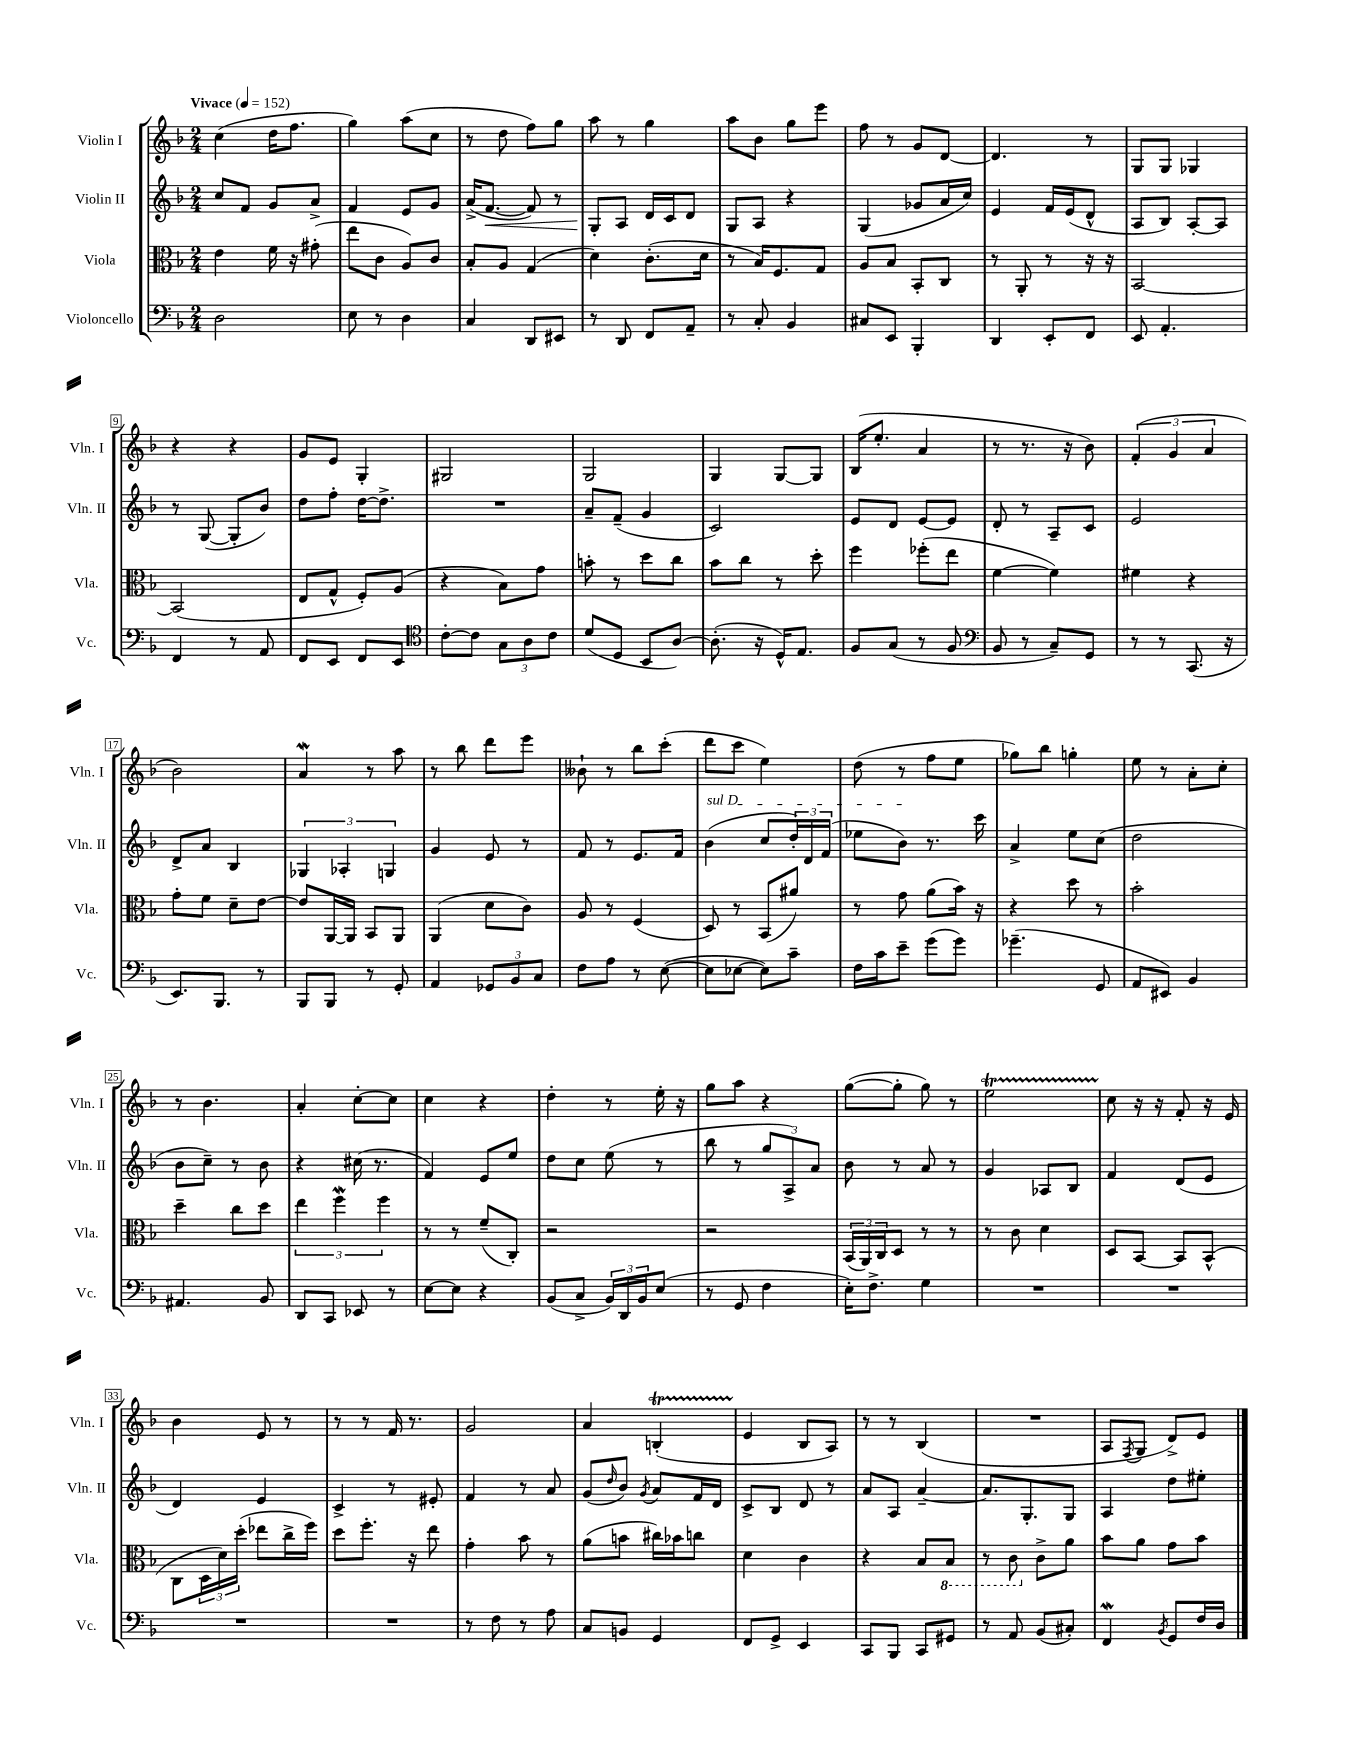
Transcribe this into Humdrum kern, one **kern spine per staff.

**kern	**kern	**kern	**kern
*staff4	*staff3	*staff2	*staff1
*clefF4	*clefC3	*clefG2	*clefG2
*k[b-]	*k[b-]	*k[b-]	*k[b-]
*M2/4	*M2/4	*M2/4	*M2/4
*MM152	*MM152	*MM152	*MM152
2D\	4e\	8cc/L	(4cc\
.	.	8f/J	.
.	16f\	8g/L	16dd\LK
.	16r	.	8.ff\J
.	(8g#'\	8a^/J	.
=	=	=	=
8E\	8ee\L	4f/	4gg\)
8r	8c\J	.	.
4D\	8A/L)	8e/L	(8aa\L
.	8c/J	8g/J	8cc\J
=	=	=	=
4C/	8B-'/L	(16a^/LK	8r
.	.	[8.f/J	.
.	8A/J	.	8dd\
8DD/L	(4G/	8f/])	8ff\L)
8EE#/J	.	8r	8gg\J
=	=	=	=
8r	4d\)	8G'/L	8aa\
8DD/	.	8A/J	8r
8FF/L	(8.c'\L	16d/LL	4gg\
.	.	16c/J	.
8AA~/J	.	8d/J	.
.	16d\Jk	.	.
=	=	=	=
8r	8r	8G/L	8aa\L
8C'/	16B-/LK)	8A/J	8b-\J
.	8.F/	.	.
4BB-/	.	4r	8gg\L
.	8G/J	.	8eee\J
=	=	=	=
8C#/L	8A/L	(4G/	8ff\
8EE/J	8B-/J	.	8r
4BBB-'/	8BB-'/L	8g-/L	8g/L
.	8C/J	16a/L	[8d/J
.	.	16cc/JJ)	.
=	=	=	=
4DD/	8r	4e/	4.d/]
.	8AA'/	.	.
8EE'/L	8r	16f/LL	.
.	.	(16e/J	.
8FF/J	16r	8d^^/J	8r
.	16r	.	.
=	=	=	=
8EE/	[2BB-/	8A/L	8G/L
4.AA'/	.	8B-/J)	8G/J
.	.	[8A'/L	4G-/
.	.	8A/]J	.
=	=	=	=
4FF/	(2BB-/]	8r	4r
.	.	([8G/	.
8r	.	8G'/]L	4r
8AA/	.	8b-/J)	.
=	=	=	=
8FF/L	8E/L	8dd\L	8g/L
8EE/J	8G^^/J	8ff'\J	8e/J
8FF/L	8F'/L)	[16dd\LK	4G'/
.	.	8.dd^\]J	.
8EE/J	(8A/J	.	.
=	=	=	=
*clefC4	*	*	*
[8c'\L	4r	2r	2G#/
8c\]J	.	.	.
12G\L	8B-\L)	.	.
12A\	.	.	.
.	8g\J	.	.
12c\J	.	.	.
=	=	=	=
(8d/L	8b'\	8a~/L	2G/
8D/J	8r	(8f~/J	.
8BB-/L	8dd\L	4g/	.
[8A/J)	8cc\J	.	.
=	=	=	=
(8.A'\]	8b-\L	2c/)	4G/
.	8cc\J	.	.
16r	.	.	.
16D^^/LK)	8r	.	[8G/L
8.E/J	.	.	.
.	8dd'\	.	8G/]J
=	=	=	=
8F/L	4ff\	8e/L	(16B-/LK
.	.	.	8.ee'/J
(8G/J	.	8d/J	.
8r	(8ff-'\L	[8e/L	4a/
8F/	8ee\J	8e/]J	.
=	=	=	=
*clefF4	*	*	*
8BB-/	[4f\	8d'/	8r
8r	.	8r	8.r
8C~/L)	4f\])	8A~/L	.
.	.	.	16r
8GG/J	.	8c/J	8b-\)
=	=	=	=
8r	4f#\	2e/	(6f'/
8r	.	.	.
.	.	.	6g/
(8.CC/	4r	.	.
.	.	.	6a/
16r	.	.	.
=	=	=	=
8.EE/L)	8g'\L	8d^/L	2b-\)
.	8f\J	8a/J	.
8.BBB-/J	.	.	.
.	8d~\L	4B-/	.
8r	[8e\J	.	.
=	=	=	=
8BBB-/L	8e/]L	6G-/	4a/
8BBB-/J	[16AA/L	.	.
.	.	6A-'/	.
.	16AA/]JJ	.	.
8r	8BB-/L	.	8r
.	.	6G/	.
8GG'/	8AA/J	.	8aa\
=	=	=	=
4AA/	(4AA/	4g/	8r
.	.	.	8bb-\
12GG-/L	8d\L	8e/	8ddd\L
12BB-/	.	.	.
.	8c\J)	8r	8eee\J
12C/J	.	.	.
=	=	=	=
8F\L	8A/	8f/	8b--`\
8A\J	8r	8r	8r
8r	(4F/	8.e/L	8bb-\L
([8E\	.	.	(8ccc'\J
.	.	16f/Jk	.
=	=	=	=
8E\]L	8D/)	(4b-\	8ddd\L
[8E-\J	8r	.	8ccc\J
8E-\]L)	(8BB-/L	8cc/L	4ee\)
8c~\J	8a#/J)	24dd'/L)	.
.	.	24d/	.
.	.	(24f/JJ	.
=	=	=	=
16F\LL	8r	8ee-\L	(8dd\
16c\J	.	.	.
8e~\J	8g\	8b-\J)	8r
(8g\L	(8a\L	8.r	8ff\L
8g\J)	16b-\Jk)	.	8ee\J
.	16r	16ccc\	.
=	=	=	=
(4.g-~\	4r	4a^/	8gg-\L)
.	.	.	8bb-\J
.	8dd\	8ee\L	4gg'\
8GG/	8r	(8cc\J	.
=	=	=	=
8AA/L	2b-'\	2dd\	8ee\
8EE#/J)	.	.	8r
4BB-/	.	.	8a'\L
.	.	.	8cc'\J
=	=	=	=
4.AA#/	4dd~\	8b-\L	8r
.	.	8cc~\J)	4.b-\
.	8cc\L	8r	.
8BB-/	8dd\J	8b-\	.
=	=	=	=
8DD/L	6ee\	4r	4a'/
8CC/J	.	.	.
.	6ff\	.	.
8EE-/	.	(16cc#\	[8cc'\L
.	.	8.r	.
.	6ff\	.	.
8r	.	.	8cc\]J
=	=	=	=
[8E\L	8r	4f/)	4cc\
8E\]J	8r	.	.
4r	(8f~/L	8e/L	4r
.	8C'/J)	8ee/J	.
=	=	=	=
(8BB-/L	2r	8dd\L	4dd'\
8C^/J	.	8cc\J	.
24BB-/LL)	.	(8ee\	8r
24DD/	.	.	.
24BB-/J	.	.	.
(8E/J	.	8r	16ee'\
.	.	.	16r
=	=	=	=
8r	2r	8bb-\	8gg\L
8GG/	.	8r	8aa\J
4F\	.	12gg/L	4r
.	.	12A^/)	.
.	.	12a/J	.
=	=	=	=
16E'\LK)	(24BB-/LL	8b-\	([8gg\L
.	24AA/)	.	.
8.F^\J	.	.	.
.	24C/J	.	.
.	8D/J	8r	8gg'\]J
4G\	8r	8a/	8gg\)
.	8r	8r	8r
=	=	=	=
2r	8r	4g/	2ee\
.	8c\	.	.
.	4d\	8A-/L	.
.	.	8B-/J	.
=	=	=	=
2r	8D/L	4f/	8cc\
.	[8BB-/J	.	16r
.	.	.	16r
.	8BB-/]L	(8d/L	8f'/
.	(8BB-^^/J	8e/J	16r
.	.	.	16e/
=	=	=	=
2r	8C\L	4d/)	4b-\
.	24D\L	.	.
.	24d\)	.	.
.	(24dd'\JJ	.	.
.	8ee-\L	4e/	8e/
.	16cc^\L	.	8r
.	16ff\JJ)	.	.
=	=	=	=
2r	8dd\L	4c^/	8r
.	8.ff'\J	.	8r
.	.	8r	16f/
.	16r	.	8.r
.	8ee\	8e#'/	.
=	=	=	=
8r	4g'\	4f/	2g/
8F\	.	.	.
8r	8b-\	8r	.
8A\	8r	8a/	.
=	=	=	=
8C/L	(8a\L	(8g/L	4a/
.	.	16qqdd/	.
8BB/J	8b\J	8b-/J)	.
.	.	8qg/	.
4GG/	16cc#\LL)	8a/L	(4B'/
.	16b-\J	.	.
.	8cc\J	16f/L	.
.	.	16d/JJ	.
=	=	=	=
8FF/L	4d\	8c^/L	4e/
8GG^/J	.	8B-/J	.
4EE/	4c\	8d/	8B-/L
.	.	8r	8A/J)
=	=	=	=
8CC/L	4r	8a/L	8r
8BBB-/J	.	8A/J	8r
8CC/L	8B-/L	[4a~/	(4B-/
8GG#/J	8BB-/J	.	.
=	=	=	=
8r	8r	8.a/]L	2r
8AA/	8C\	.	.
.	.	8.G'/	.
(8BB-/L	8c^\L	.	.
8C#'/J)	8a\J	8G/J	.
=	=	=	=
4FF/	8b-\L	4A/	8A/L
.	.	.	8qF/
.	8a\J	.	8G/J
8qBB-/	.	.	.
8GG/L	8g\L	8dd\L	8d^/L)
16F/L	8b-\J	8ee#'\J	8e/J
16D/JJ	.	.	.
==	==	==	==
*-	*-	*-	*-
